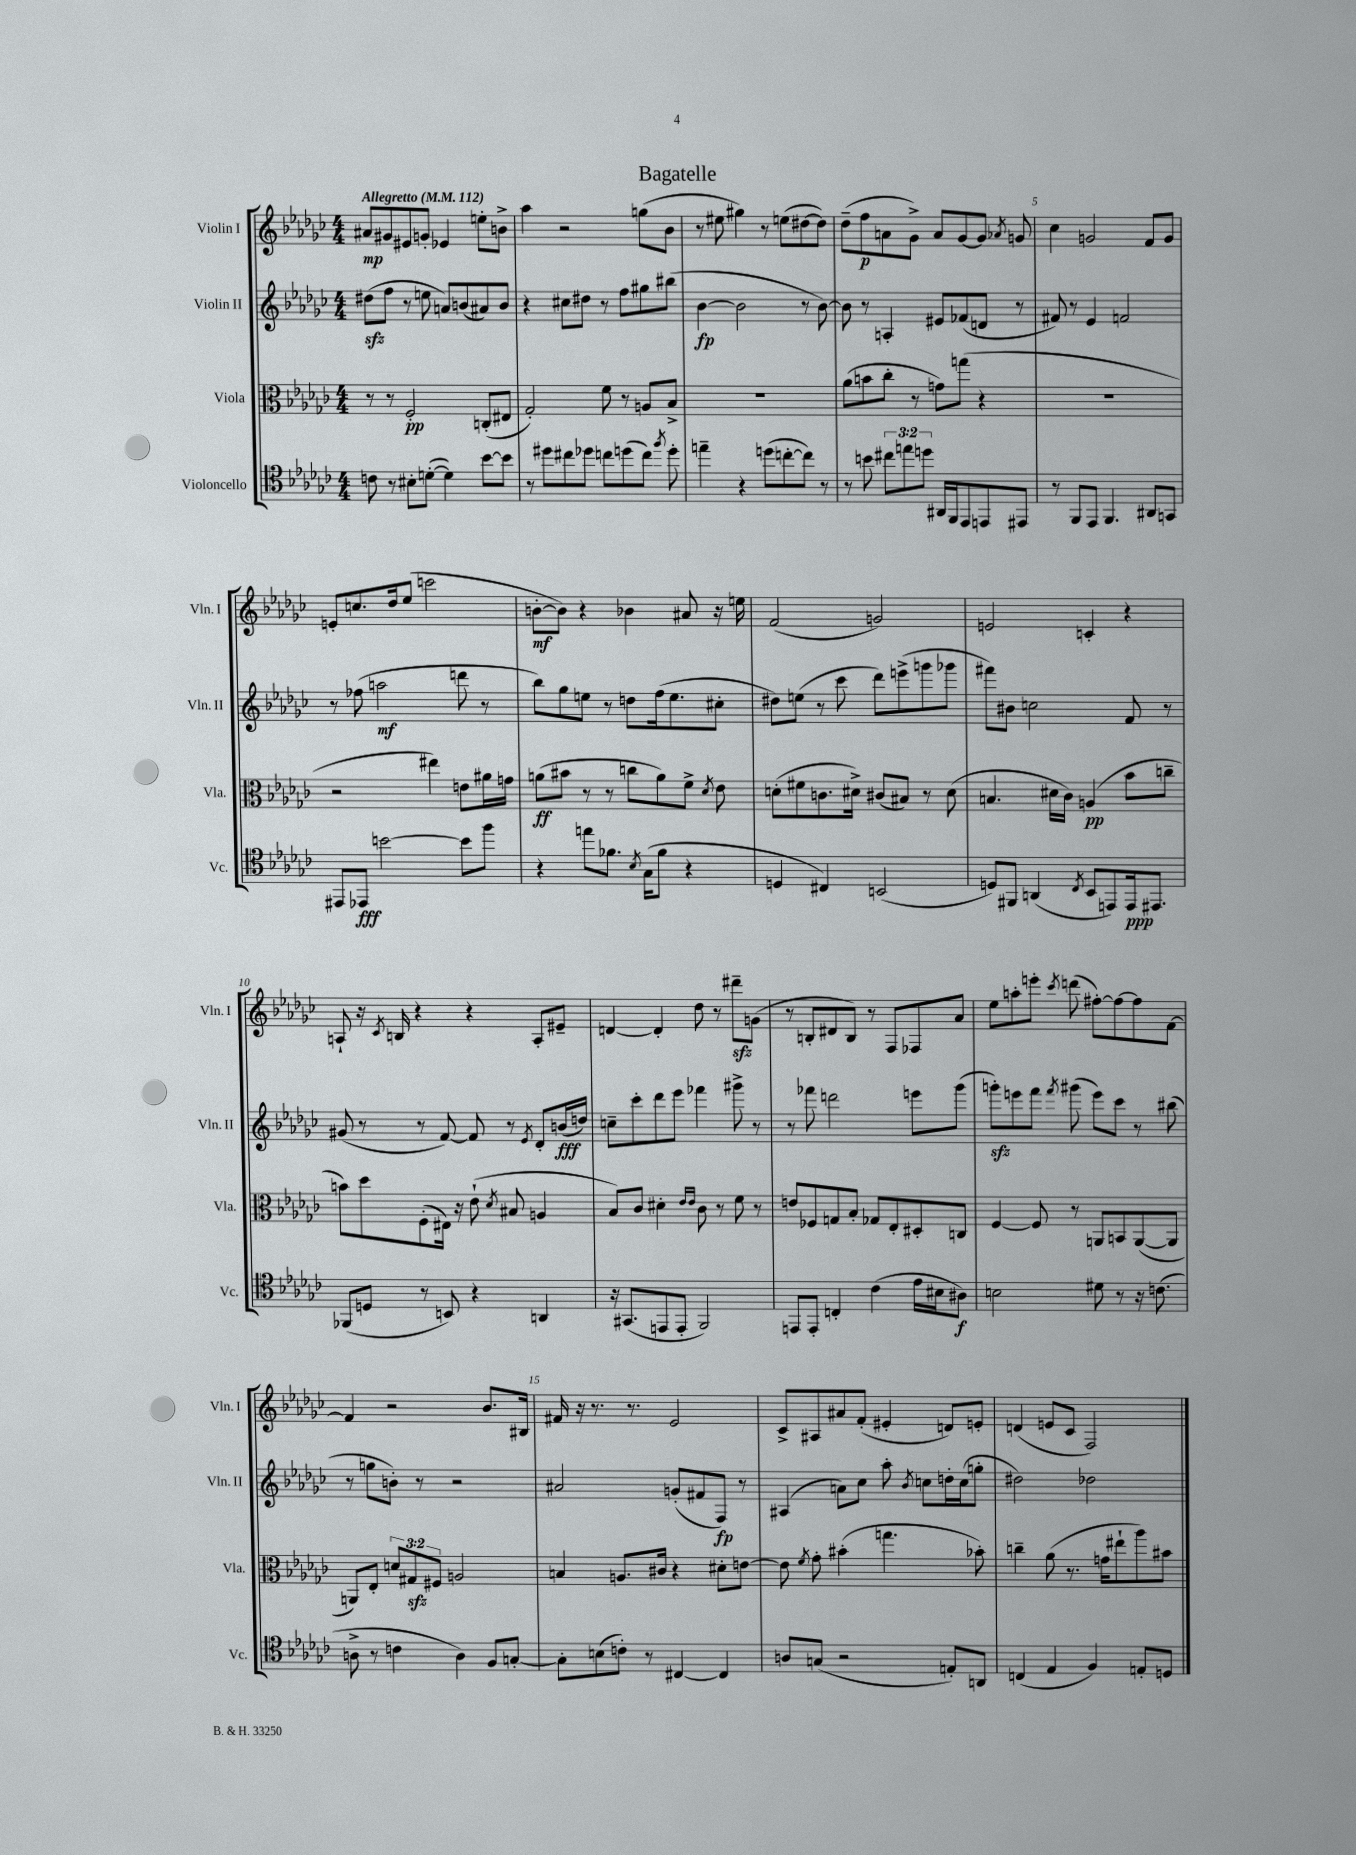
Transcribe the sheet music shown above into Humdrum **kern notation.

**kern	**dynam	**kern	**dynam	**kern	**dynam	**kern	**dynam
*part4	*part4	*part3	*part3	*part2	*part2	*part1	*part1
*staff4	*staff4	*staff3	*staff3	*staff2	*staff2	*staff1	*staff1
*I"Violoncello	*	*I"Viola	*	*I"Violin II	*	*I"Violin I	*
*I'Vc.	*	*I'Vla.	*	*I'Vln. II	*	*I'Vln. I	*
*clefC4	*	*clefC3	*	*clefG2	*	*clefG2	*
*k[b-e-a-d-g-c-]	*	*k[b-e-a-d-g-c-]	*	*k[b-e-a-d-g-c-]	*	*k[b-e-a-d-g-c-]	*
*M4/4	*	*M4/4	*	*M4/4	*	*M4/4	*
*MM112	*	*MM112	*	*MM112	*	*MM112	*
=1	=1	=1	=1	=1	=1	=1	=1
!	!	!	!	!	!	!LO:TX:a:B:t=Allegretto	!
8cn\	.	8r	.	(8dd#Xzz\L	.	8a#X/L	mp
8r	.	8r	.	8ff\J	.	8g#X/	.
8B#X'\L	.	2F'/	pp	8r	.	8e#X/	.
([8dn'\J	.	.	.	8een\	.	8gn'/J	.
4d\])	.	.	.	8an/L)	.	4e-X/	.
.	.	.	.	(8bn/	.	.	.
[8b-\L	.	(8Cn'/L	.	8a#X/)	.	8een'\L	.
8b-\J]	.	8E#X/J	.	8b/J	.	8bn^\J	.
=2	=2	=2	=2	=2	=2	=2	=2
8r	.	2G-'/)	.	4r	.	4aa-\	.
8dd#X\L	.	.	.	.	.	.	.
8cc#X\	.	.	.	8cc#X\L	.	2r	.
8dd-X\J	.	.	.	8dd#X\J	.	.	.
8ccn\L	.	8f\	.	8r	.	.	.
(8ddn\	.	8r	.	8ff\L	.	.	.
8cc\J)	.	8An/L	.	8gg#X\	.	(8ggn\L	.
8qff/	.	.	.	.	.	.	.
8dd'\	.	8B-^/J	.	(8bb#X\J	.	8b-\J	.
=3	=3	=3	=3	=3	=3	=3	=3
4een~\	.	1r	.	[4b-\	fp	8r	.
.	.	.	.	.	.	8ee#X\	.
4r	.	.	.	2b-\]	.	4gg#X\)	.
(8ddn\L	.	.	.	.	.	8r	.
[8ccn'\	.	.	.	.	.	(8een\L	.
8cc\J])	.	.	.	8r	.	[8dd#X\	.
8r	.	.	.	[8b-\)	.	8dd#\J])	.
=4	=4	=4	=4	=4	=4	=4	=4
8r	.	(8a-\L	.	8b-\]	.	(8dd-~\L	.
8bn\	.	8bn\	.	8r	.	8ff\	p
12cc#X\L	.	8cc-'\J	.	4An'/	.	8an\	.
12een\	.	.	.	.	.	.	.
.	.	8r	.	.	.	8g-^\J)	.
12ddn\J	.	.	.	.	.	.	.
16AA#X/LL	.	8gn\L)	.	8e#X/L	.	8a/L	.
16FF/J	.	.	.	.	.	.	.
8EE-/	.	(8ggn\J	.	(8f-X/	.	[8g-/	.
8EEn/	.	4r	.	8dn/J	.	8g-/J]	.
.	.	.	.	.	.	8qa-X/	.
8EE#X/J	.	.	.	8r	.	8gn/	.
=5	=5	=5	=5	=5	=5	=5	=5
8r	.	1r	.	8f#X/)	.	4cc-\	.
8FF/L	.	.	.	8r	.	.	.
8EE-/J	.	.	.	4e-/	.	2gn/	.
4.FF/	.	.	.	.	.	.	.
.	.	.	.	2fn/	.	.	.
8AA#X/L	.	.	.	.	.	8f/L	.
8GGn/J	.	.	.	.	.	8g/J	.
!!LO:LB:g=z
=6	=6	=6	=6	=6	=6	=6	=6
8EE#X/L	.	2r	.	8r	.	8en'/L	.
8EE-X/J	fff	.	.	(8ff-X\	.	8.ccn/	.
[2bn\	.	.	.	2aan\	mf	.	.
.	.	.	.	.	.	16dd-/k	.
.	.	.	.	.	.	(8ee-/J	.
.	.	4ee#X\)	.	.	.	2cccn\	.
8b\L]	.	8en\L	.	8dddn\	.	.	.
8ff\J	.	16a#X\L	.	8r	.	.	.
.	.	16gn\JJ	.	.	.	.	.
=7	=7	=7	=7	=7	=7	=7	=7
4r	.	(8an\L	ff	8bb-\L)	.	[8bn'\L	mf
.	.	8b#X\J	.	8gg-\	.	8b\J])	.
8een\L	.	8r	.	8een\J	.	4r	.
8.f-X\J	.	8r	.	8r	.	.	.
.	.	8ccn\L	.	8ddn\L	.	4b-X\	.
8qB-/	.	.	.	.	.	.	.
(16G-\KL	.	.	.	.	.	.	.
8f-\J	.	8a\)	.	(16ff\k	.	.	.
.	.	.	.	8.ee\	.	.	.
4r	.	8f^\J	.	.	.	8a#X/	.
.	.	8qd-/	.	.	.	.	.
.	.	8e-\	.	8cc#X'\J	.	16r	.
.	.	.	.	.	.	16een\	.
=8	=8	=8	=8	=8	=8	=8	=8
4Dn/	.	(8dn'\L	.	8dd#X\L)	.	(2f/	.
.	.	8f#X\	.	(8een\J	.	.	.
4C#X/)	.	8.cn\	.	8r	.	.	.
.	.	.	.	8ccc-\	.	.	.
.	.	16d#X^\Jk)	.	.	.	.	.
(2BBn/	.	(8c#X/L	.	8ddd-\L)	.	2gn/)	.
.	.	8B#X/J)	.	(8eeen^\	.	.	.
.	.	8r	.	8gggn\	.	.	.
.	.	(8d#\	.	8ggg-X\J	.	.	.
=9	=9	=9	=9	=9	=9	=9	=9
8Dn/L)	.	4.Bn/	.	8fff#X\L)	.	2en/	.
8FF#X/J	.	.	.	8b#X\J	.	.	.
(4AAn/	.	.	.	2ccn\	.	.	.
.	.	16d#X\LL	.	.	.	.	.
.	.	16c-\JJ)	.	.	.	.	.
8qC-/	.	.	.	.	.	.	.
8BB-/L	.	(4An/	pp	.	.	4cn'/	.
8EEn/)	.	.	.	.	.	.	.
16EE/k	ppp	8b-\L	.	8f/	.	4r	.
8.EE#X/J	.	.	.	.	.	.	.
.	.	8ccn~\J	.	8r	.	.	.
!!LO:LB:g=z
=10	=10	=10	=10	=10	=10	=10	=10
(8FF-X/L	.	8bn\L)	.	(8g#X/	.	8An`/	.
8Dn/J	.	8dd-\	.	8r	.	16r	.
.	.	.	.	.	.	8qc-/	.
.	.	.	.	.	.	16Bn/	.
8r	.	(8F'\	.	8r	.	4r	.
8BBn/)	.	16E#X\Jk)	.	[8f/)	.	.	.
.	.	16r	.	.	.	.	.
4r	.	(8e-`\	.	8f/]	.	4r	.
.	.	8qd-/	.	.	.	.	.
.	.	8B#X/	.	8r	.	.	.
.	.	.	.	8qe-/	.	.	.
4AAn/	.	4An/	.	8d-'/L	.	8A'/L	.
.	.	.	.	(16bn/L	fff	8e#X~/J	.
.	.	.	.	16ddn/JJ)	.	.	.
=11	=11	=11	=11	=11	=11	=11	=11
16r	.	8B-/L)	.	8ccn~\L	.	[4dn/	.
(8.GG#X/L	.	.	.	.	.	.	.
.	.	8c-/J	.	8ccc-'\	.	.	.
8EEn/	.	4d#X'\	.	8ddd-\	.	4d'/]	.
8EE'/J	.	.	.	8eee-\J	.	.	.
.	.	16qqe-/LL	.	.	.	.	.
.	.	16qqe-/JJ	.	.	.	.	.
2FF/)	.	8c-\	.	4fff-X\	.	8dd-\	.
.	.	8r	.	.	.	8r	.
.	.	8f\	.	8ggg#X^\	.	8ddd#Xzz~\L	.
.	.	8r	.	8r	.	(8gn\J	.
=12	=12	=12	=12	=12	=12	=12	=12
8EEn/L	.	8en/L	.	8r	.	8r	.
8EE'/J	.	8F-X/	.	8fff-X\	.	8Bn'/L	.
4Cn'/	.	8Gn/	.	2dddn\	.	8d#X/	.
.	.	8B-'/J	.	.	.	8B/J)	.
(4c-\	.	8G-X/L	.	.	.	8r	.
.	.	8E-'/	.	.	.	8F/L	.
16e-\LL	.	8D#X'/	.	8eeen\L	.	8F-X/	.
16B#X\J	.	.	.	.	.	.	.
8A#X\J)	f	8Cn/J	.	(8ggg-\J	.	8a-/J	.
=13	=13	=13	=13	=13	=13	=13	=13
2Bn\	.	[4F/	.	8gggnzz'\L)	.	8ee-\L	.
.	.	.	.	8eeen\	.	8aan'\	.
.	.	8F/]	.	8fff\J	.	8eeen'\J	.
.	.	.	.	8qfff/	.	8qccc-/	.
.	.	8r	.	(8ggg#X\	.	(8dddn\	.
8d#X\	.	8AAn/L	.	8eee\L)	.	[8ff#X'\L)	.
8r	.	8BBn/	.	8ccc-\J	.	8ff#\_	.
16r	.	([8AA/	.	8r	.	8ff#\]	.
(8.cn\	.	.	.	.	.	.	.
.	.	8AA/J]	.	(8bb#X\	.	[8f\J	.
!!LO:LB:g=z
=14	=14	=14	=14	=14	=14	=14	=14
8An^\	.	8AAn/L)	.	8r	.	4f/]	.
8r	.	8E-'/J	.	8ggn\L	.	.	.
4cn\	.	12dn/L	.	8bn'\J)	.	2r	.
.	.	12G#Xzz/	.	.	.	.	.
.	.	.	.	8r	.	.	.
.	.	12F#X/J	.	.	.	.	.
4A\)	.	2An/	.	2r	.	.	.
8F/L	.	.	.	.	.	8.b-/L	.
[8Gn'/J	.	.	.	.	.	.	.
.	.	.	.	.	.	16B#X/Jk	.
=15	=15	=15	=15	=15	=15	=15	=15
8G'\L]	.	4Bn/	.	2a#X/	.	16f#X/	.
.	.	.	.	.	.	16r	.
(8Bn\	.	.	.	.	.	8.r	.
8cn'\J)	.	8.An/L	.	.	.	.	.
.	.	.	.	.	.	8.r	.
8r	.	.	.	.	.	.	.
.	.	16c#X/Jk	.	.	.	.	.
[4C#X/	.	4r	.	(8gn'/L	.	2e-/	.
.	.	.	.	8f#X/	.	.	.
4C#/]	.	8d#X'\L	.	8F/J)	fp	.	.
.	.	[8en\J	.	8r	.	.	.
=16	=16	=16	=16	=16	=16	=16	=16
8An/L	.	8e\]	.	(4A#X/	.	8c-^/L	.
.	.	8qf/	.	.	.	.	.
(8Gn/J	.	8g-'\	.	.	.	8A#X/	.
2r	.	(4b#X'\	.	8an\L)	.	8a#X/	.
.	.	.	.	8cc-\J	.	(8f'/J	.
.	.	4.ggn\	.	8aa-'\	.	4e#X'/	.
.	.	.	.	8qb-/	.	.	.
.	.	.	.	8ccn\L	.	.	.
8En'/L)	.	.	.	16ddn'\L	.	8dn/L)	.
.	.	.	.	(16cc\J	.	.	.
8AAn/J	.	8b-X'\)	.	8ggn'\J	.	8en'/J	.
=17	=17	=17	=17	=17	=17	=17	=17
(4Cn/	.	4ccn~\	.	2dd#X\)	.	(4dn/	.
4E-/	.	(8a-\	.	.	.	8en/L	.
.	.	8.r	.	.	.	8c-/J	.
4F/)	.	.	.	2dd-X\	.	2F/)	.
.	.	16gn\KL	.	.	.	.	.
.	.	8ee#X`\	.	.	.	.	.
8En'/L	.	8aa-\)	.	.	.	.	.
8Dn/J	.	8b#X\J	.	.	.	.	.
==	==	==	==	==	==	==	==
*-	*-	*-	*-	*-	*-	*-	*-
